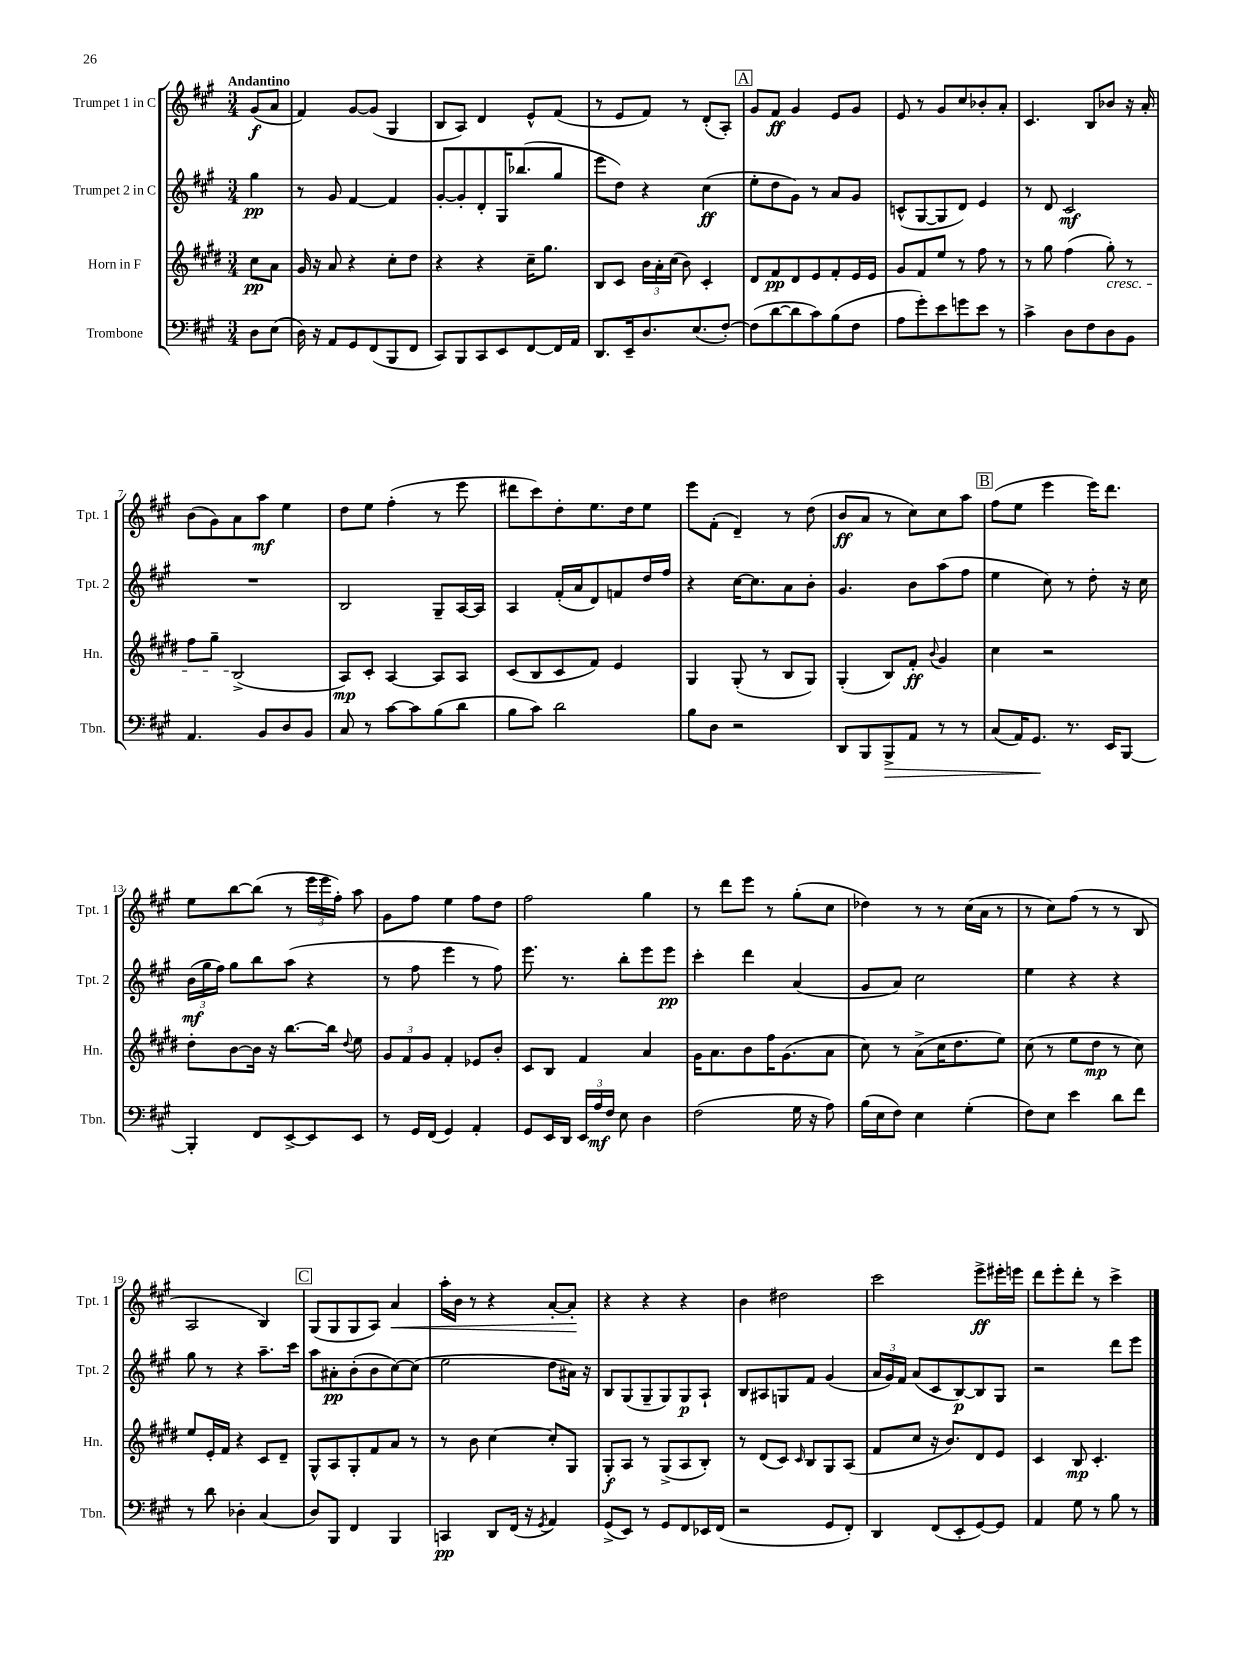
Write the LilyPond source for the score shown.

<<
\new StaffGroup <<
\new Staff = "s0" \with { instrumentName = "Trumpet 1 in C" shortInstrumentName = "Tpt. 1" } {
    \clef treble \key a \major \numericTimeSignature \time 3/4 \partial 4 \tempo "Andantino"
    \autoBeamOff gis'8[\f( a'8] |
    fis'4) gis'8[~ gis'8]( gis4 |
    b8[ a8]) d'4 e'8[-^ fis'8]( |
    r8 e'8[ fis'8]) r8 d'8[-.( a8]-.) |
    \mark \markup { \box "A" } gis'8[ fis'8]\ff gis'4 e'8[ gis'8] |
    e'8 r8 gis'8[ cis''8 bes'8-. a'8]-. |
    cis'4. b8[ bes'8] r16 a'16-. |
    b'8[( gis'8) a'8 a''8]\mf e''4 |
    d''8[ e''8] fis''4-.( r8 e'''8 |
    dis'''8[ cis'''8) d''8-. e''8. d''16 e''8] |
    e'''8[ fis'8]-.( d'4--) r8 d''8( |
    b'8[\ff a'8] r8 cis''8[) cis''8 a''8] |
    \mark \markup { \box "B" } fis''8[( e''8] e'''4 e'''16[) d'''8.] |
    e''8[ b''8~ b''8]( r8 \tuplet 3/2 { e'''16[ e'''16 fis''16]-.) } a''8 |
    gis'8[ fis''8] e''4 fis''8[ d''8] |
    fis''2 gis''4 |
    r8 d'''8[ e'''8] r8 gis''8[-.( cis''8] |
    des''4) r8 r8 cis''16[( a'16] r8 |
    r8 cis''8[) fis''8]( r8 r8 b8 |
    a2 b4) |
    \mark \markup { \box "C" } gis8[( gis8 gis8 a8]) a'4\< |
    a''16[-. b'16] r8 r4 a'8[~-. a'8]-.\! |
    r4 r4 r4 |
    b'4 dis''2 |
    cis'''2 e'''8[->\ff eis'''16-. e'''16] |
    d'''8[ e'''8-. d'''8]-. r8 cis'''4-> \bar "|." |
}
\new Staff = "s1" \with { instrumentName = "Trumpet 2 in C" shortInstrumentName = "Tpt. 2" } {
    \clef treble \key a \major \numericTimeSignature \time 3/4 \partial 4
    \autoBeamOff gis''4\pp |
    r8 gis'8 fis'4~ fis'4 |
    gis'8[~-. gis'8-. d'8-. gis16 bes''8.( gis''8] |
    e'''8[ d''8]) r4 cis''4\ff( |
    \mark \markup { \box "A" } e''8[-. d''8 gis'8]) r8 a'8[ gis'8] |
    c'8[-^( gis8~ gis8 d'8]) e'4 |
    r8 d'8 cis'2\mf |
    R2. |
    b2 gis8[-- a16~ a16] |
    a4 fis'16[-.( a'16 d'8) f'8 d''16 fis''16] |
    r4 cis''16[~ cis''8. a'8 b'8]-. |
    gis'4. b'8[ a''8( fis''8] |
    \mark \markup { \box "B" } e''4 cis''8) r8 d''8-. r16 cis''16 |
    \tuplet 3/2 { b'16[\mf( gis''16 fis''16]) } gis''8[ b''8 a''8]( r4 |
    r8 fis''8 e'''4 r8 fis''8) |
    e'''8. r8. b''8[-. e'''8 e'''8]\pp |
    cis'''4-. d'''4 a'4( |
    gis'8[ a'8]) cis''2 |
    e''4 r4 r4 |
    gis''8 r8 r4 a''8.[-- cis'''16] |
    \mark \markup { \box "C" } a''8[ ais'8-.\pp b'8-.( b'8 cis''8~) cis''8]( |
    e''2 d''8[ ais'16]) r16 |
    b8[ gis8( gis8-- gis8) gis8\p a8]-! |
    b8[ ais8 g8 fis'8] gis'4( |
    \tuplet 3/2 { a'16[ gis'16) fis'16] } a'8[( cis'8 b8~\p) b8 gis8] |
    r2 d'''8[ e'''8] \bar "|." |
}
\new Staff = "s2" \with { instrumentName = "Horn in F" shortInstrumentName = "Hn." } {
    \clef treble \key e \major \numericTimeSignature \time 3/4 \partial 4
    \autoBeamOff cis''8[\pp a'8] |
    gis'16 r16 a'8 r4 cis''8[-. dis''8] |
    r4 r4 cis''16[-- gis''8.] |
    b8[ cis'8] \tuplet 3/2 { b'16[ a'16-. cis''16]( } b'8) cis'4-. |
    \mark \markup { \box "A" } dis'8[ fis'8\pp dis'8 e'8 fis'8-. e'16 e'16] |
    gis'8[ fis'8 e''8] r8 fis''8 r8 |
    r8 gis''8 fis''4( gis''8-.\cresc) r8 |
    fis''8[ gis''8]-- b2->\!( |
    a8[\mp) cis'8]-. a4~ a8[ a8] |
    cis'8[( b8 cis'8 fis'8]) e'4 |
    gis4 gis8-.( r8 b8[ gis8]) |
    gis4-.( b8[) fis'8]-.\ff \appoggiatura { b'8 } gis'4 |
    \mark \markup { \box "B" } cis''4 r2 |
    dis''8[-. b'8~ b'16] r16 b''8.[~ b''16] \appoggiatura { dis''8 } e''8 |
    \tuplet 3/2 { gis'8[ fis'8 gis'8] } fis'4-. ees'8[ b'8]-. |
    cis'8[ b8] fis'4 a'4 |
    gis'16[ a'8. b'8 fis''16 gis'8.( a'8] |
    cis''8) r8 a'8[->( cis''16 dis''8. e''8]) |
    cis''8( r8 e''8[ dis''8]\mp r8 cis''8) |
    e''8[ e'16-. fis'16] r4 cis'8[ dis'8]-- |
    \mark \markup { \box "C" } gis8[-^ a8 gis8-. fis'8 a'8] r8 |
    r8 b'8 cis''4~ cis''8[-. gis8] |
    gis8[-.\f a8] r8 gis8[->( a8 b8]-.) |
    r8 dis'8[( cis'8]) \grace { cis'16 } b8[ gis8 a8]( |
    fis'8[ cis''8] r16 b'8.[) dis'8 e'8] |
    cis'4 b8\mp cis'4.-. \bar "|." |
}
\new Staff = "s3" \with { instrumentName = "Trombone" shortInstrumentName = "Tbn." } {
    \clef bass \key a \major \numericTimeSignature \time 3/4 \partial 4
    \autoBeamOff d8[ e8]( |
    d16) r16 a,8[ gis,8 fis,8( b,,8 fis,8] |
    cis,8[) b,,8 cis,8 e,8 fis,8~ fis,16 a,16] |
    d,8.[ e,16-- d8. e8.( fis8]~-.) |
    \mark \markup { \box "A" } fis8[( d'8~ d'8 cis'8) b8( fis8] |
    a8[ gis'8-.) e'8 g'8 e'8] r8 |
    cis'4-> d8[ fis8 d8 b,8] |
    a,4. b,8[ d8 b,8] |
    cis8 r8 cis'8[~ cis'8 b8( d'8] |
    b8[ cis'8]) d'2 |
    b8[ d8] r2 |
    d,8[ b,,8 b,,8->\> a,8] r8 r8 |
    \mark \markup { \box "B" } cis8[( a,16) gis,8.]\! r8. e,16[ b,,8]~ |
    b,,4-. fis,8[ e,8~-> e,8 e,8] |
    r8 gis,16[ fis,16]( gis,4) a,4-. |
    gis,8[ e,16 d,16] \tuplet 3/2 { e,16[ a16\mf fis16] } e8 d4 |
    fis2( gis16 r16 a8) |
    b16[( e16 fis8]) e4 gis4-.( |
    fis8[) e8] e'4 d'8[ fis'8] |
    r8 d'8 des4-. cis4( |
    \mark \markup { \box "C" } d8[) b,,8] fis,4 b,,4 |
    c,4\pp d,8[ fis,16]( r16 \acciaccatura { gis,8 } a,4) |
    gis,8[->( e,8]) r8 gis,8[ fis,8 ees,16 fis,16]( |
    r2 gis,8[ fis,8]-.) |
    d,4 fis,8[( e,8-. gis,8~) gis,8] |
    a,4 gis8 r8 b8 r8 \bar "|." |
}
>>
>>
